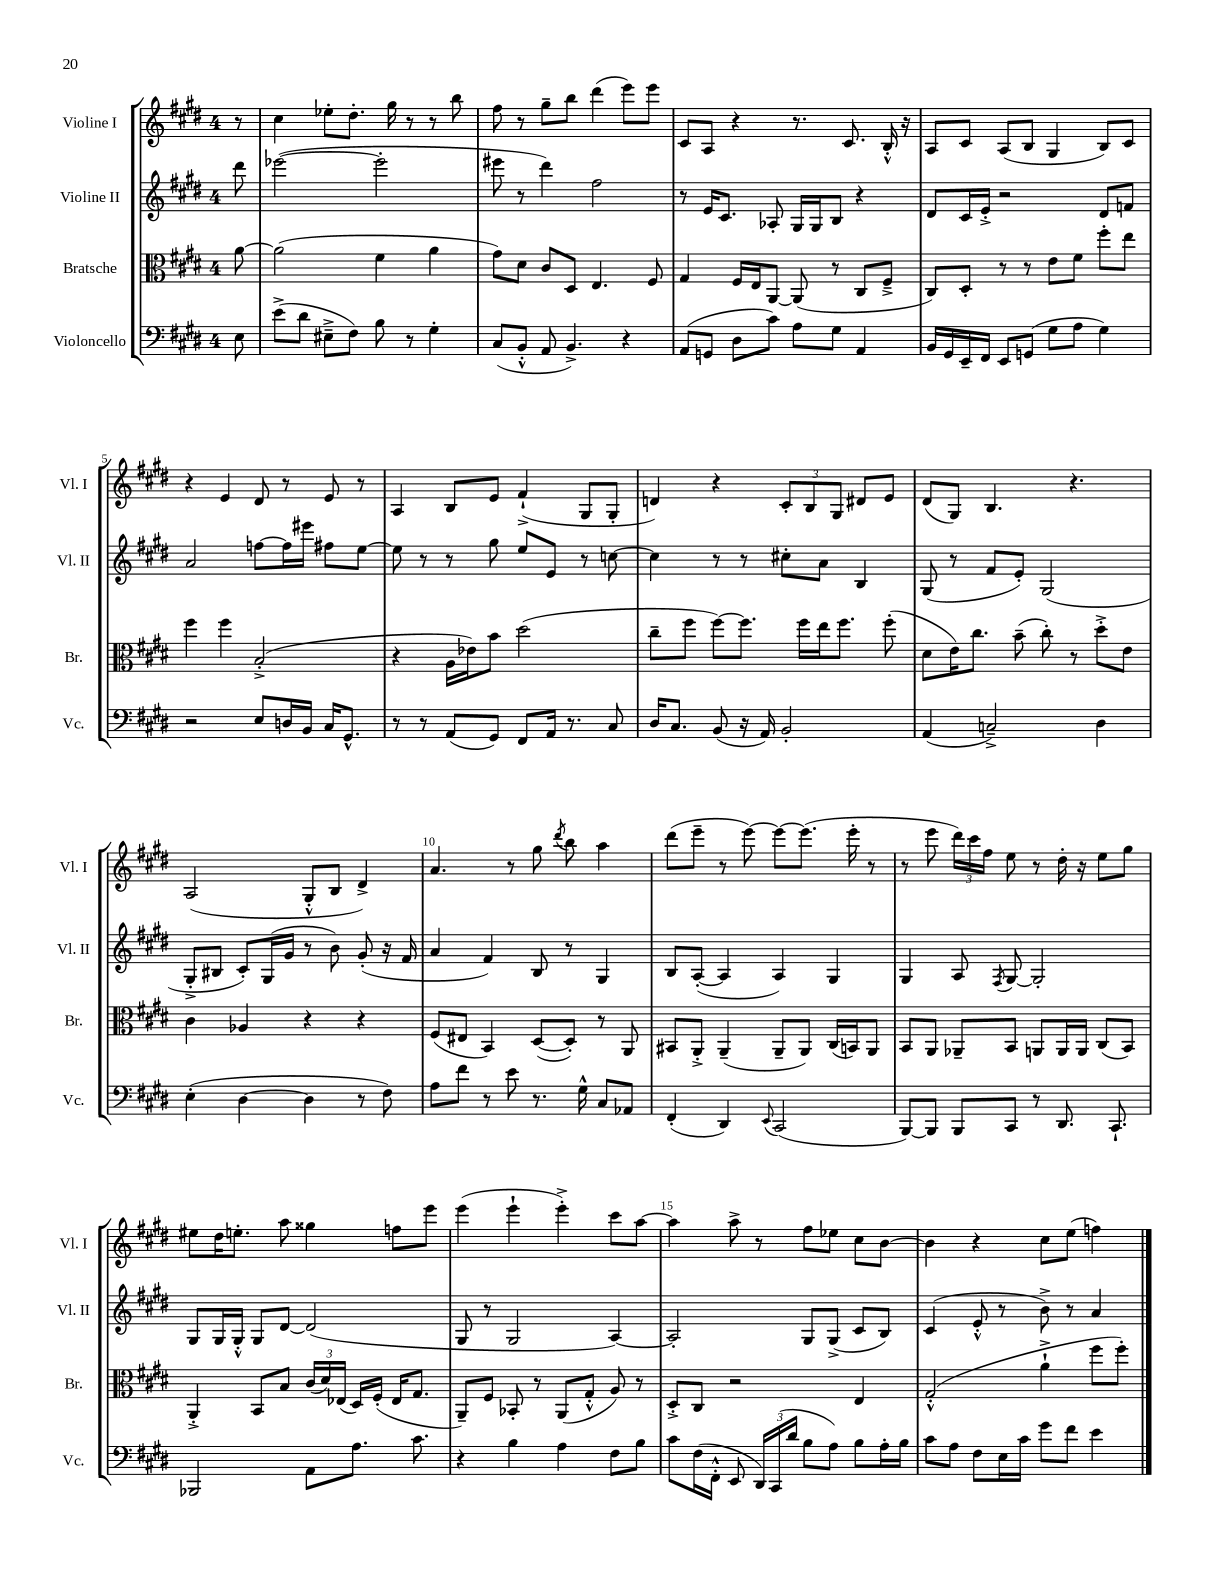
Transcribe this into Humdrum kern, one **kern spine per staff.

**kern	**kern	**kern	**kern
*staff4	*staff3	*staff2	*staff1
*clefF4	*clefC3	*clefG2	*clefG2
*k[f#c#g#d#]	*k[f#c#g#d#]	*k[f#c#g#d#]	*k[f#c#g#d#]
*M4/4	*M4/4	*M4/4	*M4/4
8E\	[8a\	8ddd#\	8r
=	=	=	=
(8e^\L	(2a\]	([2eee-\	4cc#\
8d#\J	.	.	.
8E#~^\L	.	.	8ee-'\L
8F#\J)	.	.	8.dd#'\J
8B\	4f#\	2eee-'\]	.
.	.	.	16gg#\
8r	.	.	8r
4G#'\	4a\	.	8r
.	.	.	8bb\
=	=	=	=
(8C#/L	8g#\L)	8eee#\	8ff#\
8BB'^^/J	8d#\J	8r	8r
8AA/	8c#/L	4ddd#\)	8gg#~\L
4.BB^/)	8D#/J	.	8bb\J
.	4.E/	2ff#\	(4ddd#\
4r	.	.	8eee\L)
.	8F#/	.	8eee\J
=	=	=	=
(8AA/L	4G#/	8r	8c#/L
8GG/J	.	16e/LK	8A/J
.	.	8.c#/J	.
8D#\L	16F#/LL	.	4r
.	16E/J	.	.
8c#\J)	[8AA/J	8A-'/	.
8A\L	(8AA/]	16G#/LL	8.r
.	.	16G#/J	.
8G#\J	8r	8B/J	.
.	.	.	8.c#/
4AA/	8C#/L	4r	.
.	8F#~^/J	.	16B'^^/
.	.	.	16r
=	=	=	=
16BB/LL	8C#/L)	8d#/L	8A/L
16GG#/	.	.	.
16EE~/	8D#'/J	16c#/L	8c#/J
16FF#/JJ	.	16e'^/JJ	.
8EE/L	8r	2r	(8A/L
(8GG/J	8r	.	8B/J
8G#\L	8e\L	.	4G#/
8A\J	8f#\J	.	.
4G#\)	8ff#'\L	8d#/L	8B/L)
.	8ee\J	8f/J	8c#/J
=	=	=	=
2r	4ff#\	2a/	4r
.	4ff#\	.	4e/
8E/L	(2B'^/	[8ff\L	8d#/
16D/L	.	16ff\]L	8r
16BB/JJ	.	16eee#\JJ	.
16C#/LK	.	8ff#\L	8e/
8.GG#^^/J	.	.	.
.	.	[8ee\J	8r
=	=	=	=
8r	4r	8ee\]	4A/
8r	.	8r	.
(8AA/L	16A\LL	8r	8B/L
.	16e-\J)	.	.
8GG#/J)	8b\J	8gg#\	8e/J
8FF#/L	(2dd#\	8ee/L	(4f#`^/
16AA/Jk	.	8e/J	.
8.r	.	.	.
.	.	8r	8G#/L
8C#/	.	[8cc\	8G#'/J
=	=	=	=
16D#/LK	8cc#~\L	4cc\]	4d/)
8.C#/J	.	.	.
.	8ff#\J	.	.
(8BB/	[8ff#\L)	8r	4r
16r	8.ff#\]J	8r	.
16AA/)	.	.	.
2BB'/	.	8cc#'\L	12c#'/L
.	16ff#\LL	.	.
.	.	.	12B/
.	16ee\J	8a\J	.
.	.	.	12G#/J
.	8.ff#\J	.	.
.	.	4B/	8d#/L
.	(8ff#'\	.	8e/J
=	=	=	=
(4AA/	8d#\L	(8G#/	(8d#/L
.	16e\K)	8r	8G#/J)
.	8.cc#\J	.	.
2C~^/)	.	8f#/L	4.B/
.	(8b~\	8e'/J)	.
.	8cc#'\)	(2G#/	.
.	8r	.	4.r
4D#\	8dd#'^\L	.	.
.	8e\J	.	.
=	=	=	=
(4E'\	4c#\	8G#'^/L	(2A/
.	.	8B#/J	.
[4D#\	4A-/	8c#'/L)	.
.	.	(16G#/L	.
.	.	16g#/JJ	.
4D#\]	4r	8r	8G#'^^/L
.	.	8b\)	8B/J
8r	4r	(8g#'/	4d#^/)
8F#\)	.	16r	.
.	.	16f#/	.
=	=	=	=
8A\L	(8F#/L	4a/	4.a/
8f#\J	8E#/J	.	.
8r	4BB/)	4f#/)	.
8e\	.	.	8r
8.r	([8D#/L	8B/	8gg#\
.	.	.	8qddd#/
.	8D#'/]J)	8r	8bb\
16G#^^\	.	.	.
8C#/L	8r	4G#/	4aa\
8AA-/J	8AA/	.	.
=	=	=	=
(4FF#'/	8BB#/L	8B/L	(8ddd#\L
.	8AA'^/J	([8A'/J	8eee~\J
4DD#/)	(4AA~/	4A/]	8r
.	.	.	[8eee\)
8qqEE/	.	.	.
(2CC#/	8AA~/L	4A/)	8eee\_L
.	8AA/J)	.	(8.eee\]J
.	(16C#/LL	4G#/	.
.	16BB/J)	.	16eee'\
.	8AA/J	.	8r
=	=	=	=
[8BBB/L)	8BB/L	4G#/	8r
8BBB/]J	8AA/J	.	8eee\
8BBB/L	8AA-~/L	8A/	24ddd#\LL)
.	.	.	24ccc#\
.	.	.	24ff#\JJ
.	.	8qF#/	.
8CC#/J	8BB/J	[8G#/	8ee\
8r	8AA/L	2G#'/]	8r
8.DD#/	16AA/L	.	16dd#'\
.	16AA/JJ	.	16r
.	(8C#/L	.	8ee\L
8.CC#`/	.	.	.
.	8BB/J)	.	8gg#\J
=	=	=	=
2BBB-/	4AA'^/	8G#/L	8ee#\L
.	.	16G#/L	16dd#\K
.	.	16G#'^^/JJ	8.ee'\J
.	8BB/L	8G#/L	.
.	8B/J	[8d#/J	8aa\
8AA\L	(24c#/LL	(2d#/]	4gg##\
.	24d#/)	.	.
.	(24E-/JJ	.	.
8.A\J	16D#/LL)	.	.
.	(16F#'/JJ	.	.
.	16E-/LK	.	8ff\L
8.c#\	8.G#/J	.	.
.	.	.	8eee\J
=	=	=	=
4r	8AA~/L)	8G#/	(4eee\
.	8F#/J	8r	.
4B\	8BB-'/	2G#/	4eee`\
.	8r	.	.
4A\	(8AA/L	.	4eee'^\)
.	8G#'^^/J	.	.
8F#\L	8A/)	[4A/)	8ccc#\L
8B\J	8r	.	[8aa\J
=	=	=	=
8c#\L	8D#'^/L	2A'/]	4aa\]
(16F#\L	8C#/J	.	.
16FF#'^^\JJ	.	.	.
8EE/	2r	.	8aa^\
24DD#/LL)	.	.	8r
(24CC#/	.	.	.
24d#/JJ	.	.	.
8B\L	.	8G#/L	8ff#\L
8A\J)	.	(8G#^/J	8ee-\J
8B\L	4E/	8c#/L	8cc#\L
16A'\L	.	8B/J)	[8b\J
16B\JJ	.	.	.
=	=	=	=
8c#\L	(2G#'^^/	(4c#/	4b\]
8A\J	.	.	.
8F#\L	.	8e'^^/	4r
16E\L	.	8r	.
16c#\JJ	.	.	.
8g#\L	4a`^\	8b^\)	8cc#\L
8f#\J	.	8r	(8ee\J
4e\	8ff#\L	4a/	4ff\)
.	8ff#'\J)	.	.
==	==	==	==
*-	*-	*-	*-
